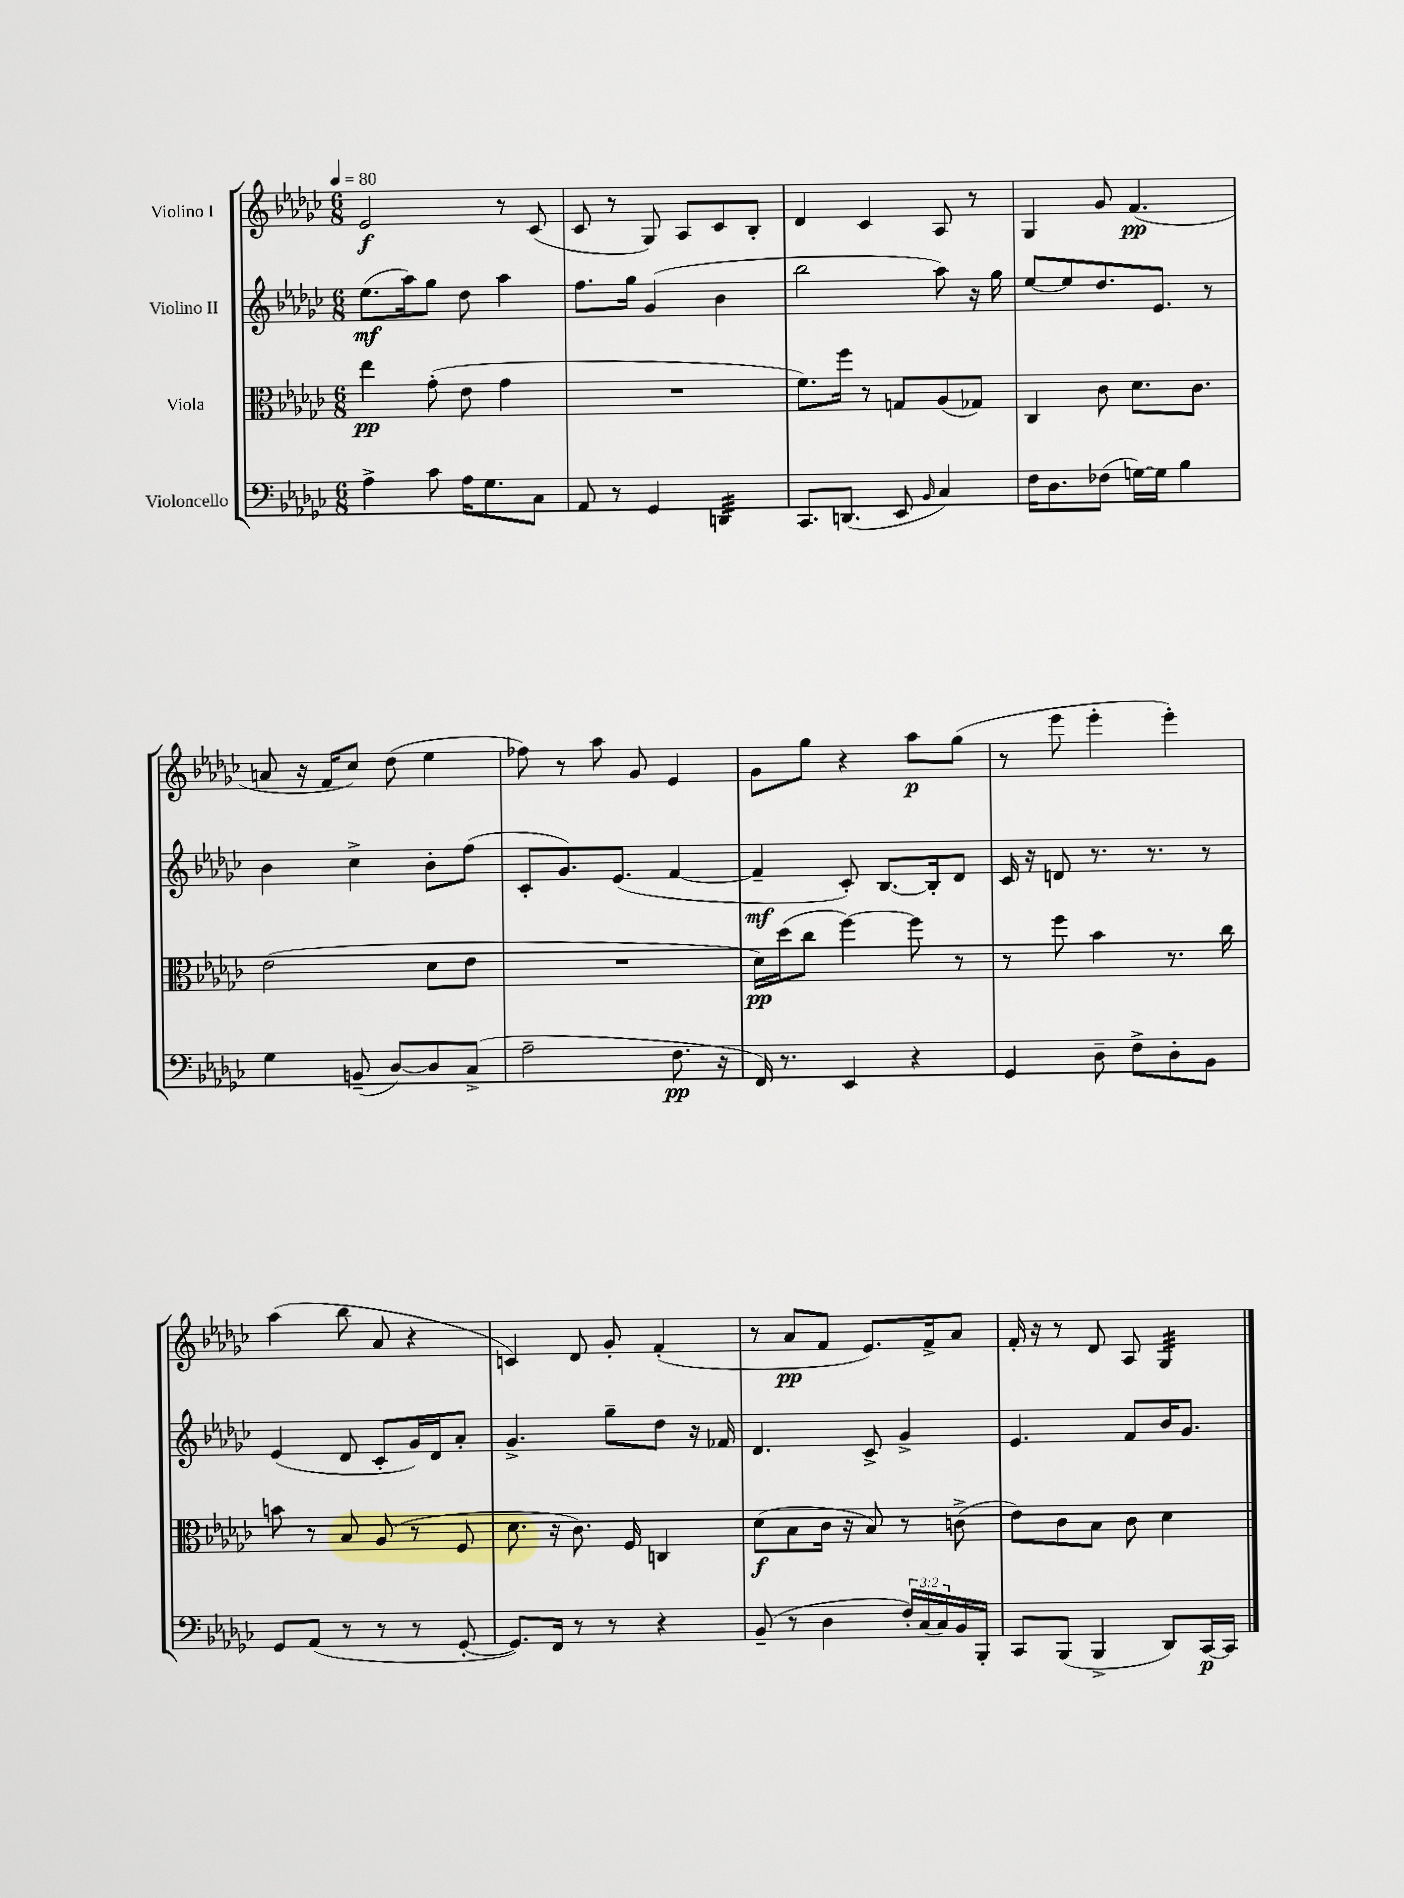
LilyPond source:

<<
\new StaffGroup <<
\new Staff = "s0" \with { instrumentName = "Violino I" } {
    \clef treble \key ges \major \numericTimeSignature \time 6/8 \tempo 4 = 80
    ees'2\f r8 ces'8( |
    ces'8 r8 ges8) aes8 ces'8 bes8-. |
    des'4 ces'4 aes8 r8 |
    ges4 ges'8 f'4.\pp( |
    a'8 r16 f'16 ces''8) des''8( ees''4 |
    fes''8) r8 aes''8 ges'8 ees'4 |
    ges'8 ges''8 r4 aes''8\p ges''8( |
    r8 ees'''8 ees'''4-. ees'''4-.) |
    aes''4( bes''8 aes'8 r4 |
    c'4) des'8 ges'8-. f'4-.( |
    r8 aes'8\pp f'8 ees'8.) f'16-> aes'8 |
    f'16-. r16 r8 des'8 aes8 ges4:32 \bar "|." |
}
\new Staff = "s1" \with { instrumentName = "Violino II" } {
    \clef treble \key ges \major \numericTimeSignature \time 6/8
    ees''8.\mf( aes''16) ges''8 des''8 aes''4 |
    f''8. ges''16 ges'4( bes'4 |
    bes''2 aes''8) r16 ges''16 |
    ees''8~ ees''8 des''8. ees'8. r8 |
    bes'4 ces''4-> bes'8-. f''8( |
    ces'8-. ges'8.) ees'8.( f'4~ |
    f'4--\mf ces'8-.) bes8.~ bes16-. des'8 |
    ces'16 r16 d'8 r8. r8. r8 |
    ees'4( des'8 ces'8-. ges'16) des'16 aes'8-. |
    ges'4.-> ges''8-- des''8 r16 fes'16 |
    des'4. ces'8-> ges'4-> |
    ees'4. f'8 bes'16 ges'8. \bar "|." |
}
\new Staff = "s2" \with { instrumentName = "Viola" } {
    \clef alto \key ges \major \numericTimeSignature \time 6/8
    ees''4\pp ges'8-.( ees'8 ges'4 |
    R2. |
    f'8.) f''16 r8 g8 aes8( ges8) |
    ces4 ces'8 des'8. ces'8. |
    ees'2( des'8 ees'8 |
    R2. |
    des'16\pp) des''16( ces''8 f''4~) f''8 r8 |
    r8 f''8 bes'4 r8. ces''16 |
    b'8 r8 bes8 aes8( r8 f8 |
    des'8. r16 ces'8.) f16 c4 |
    des'8\f( bes8 ces'16 r16 bes8) r8 c'8->( |
    ees'8) ces'8 bes8 ces'8 des'4 \bar "|." |
}
\new Staff = "s3" \with { instrumentName = "Violoncello" } {
    \clef bass \key ges \major \numericTimeSignature \time 6/8 \override Staff.TupletNumber.text = #tuplet-number::calc-fraction-text
    aes4-> ces'8 aes16 ges8. ces8 |
    aes,8 r8 ges,4 d,4:32 |
    ces,8. d,8.( ees,8 \grace { bes,16 } ces4) |
    f16 des8. fes8( g16~) g16 bes4 |
    ges4 b,8--( des8~) des8 ces8->( |
    aes2-- f8.\pp r16 |
    f,16) r8. ees,4 r4 |
    ges,4 des8-- f8-> des8-. bes,8 |
    ges,8 aes,8( r8 r8 r8 ges,8~-. |
    ges,8.) f,16 r8 r8 r4 |
    bes,8--( r8 des4 \tuplet 3/2 { f16-.) ces16( ces16) } bes,16 bes,,16-. |
    ces,8 bes,,8( bes,,4-> des,8) ces,16~\p ces,16 \bar "|." |
}
>>
>>
\layout { \context { \Score \remove "Bar_number_engraver" } }
